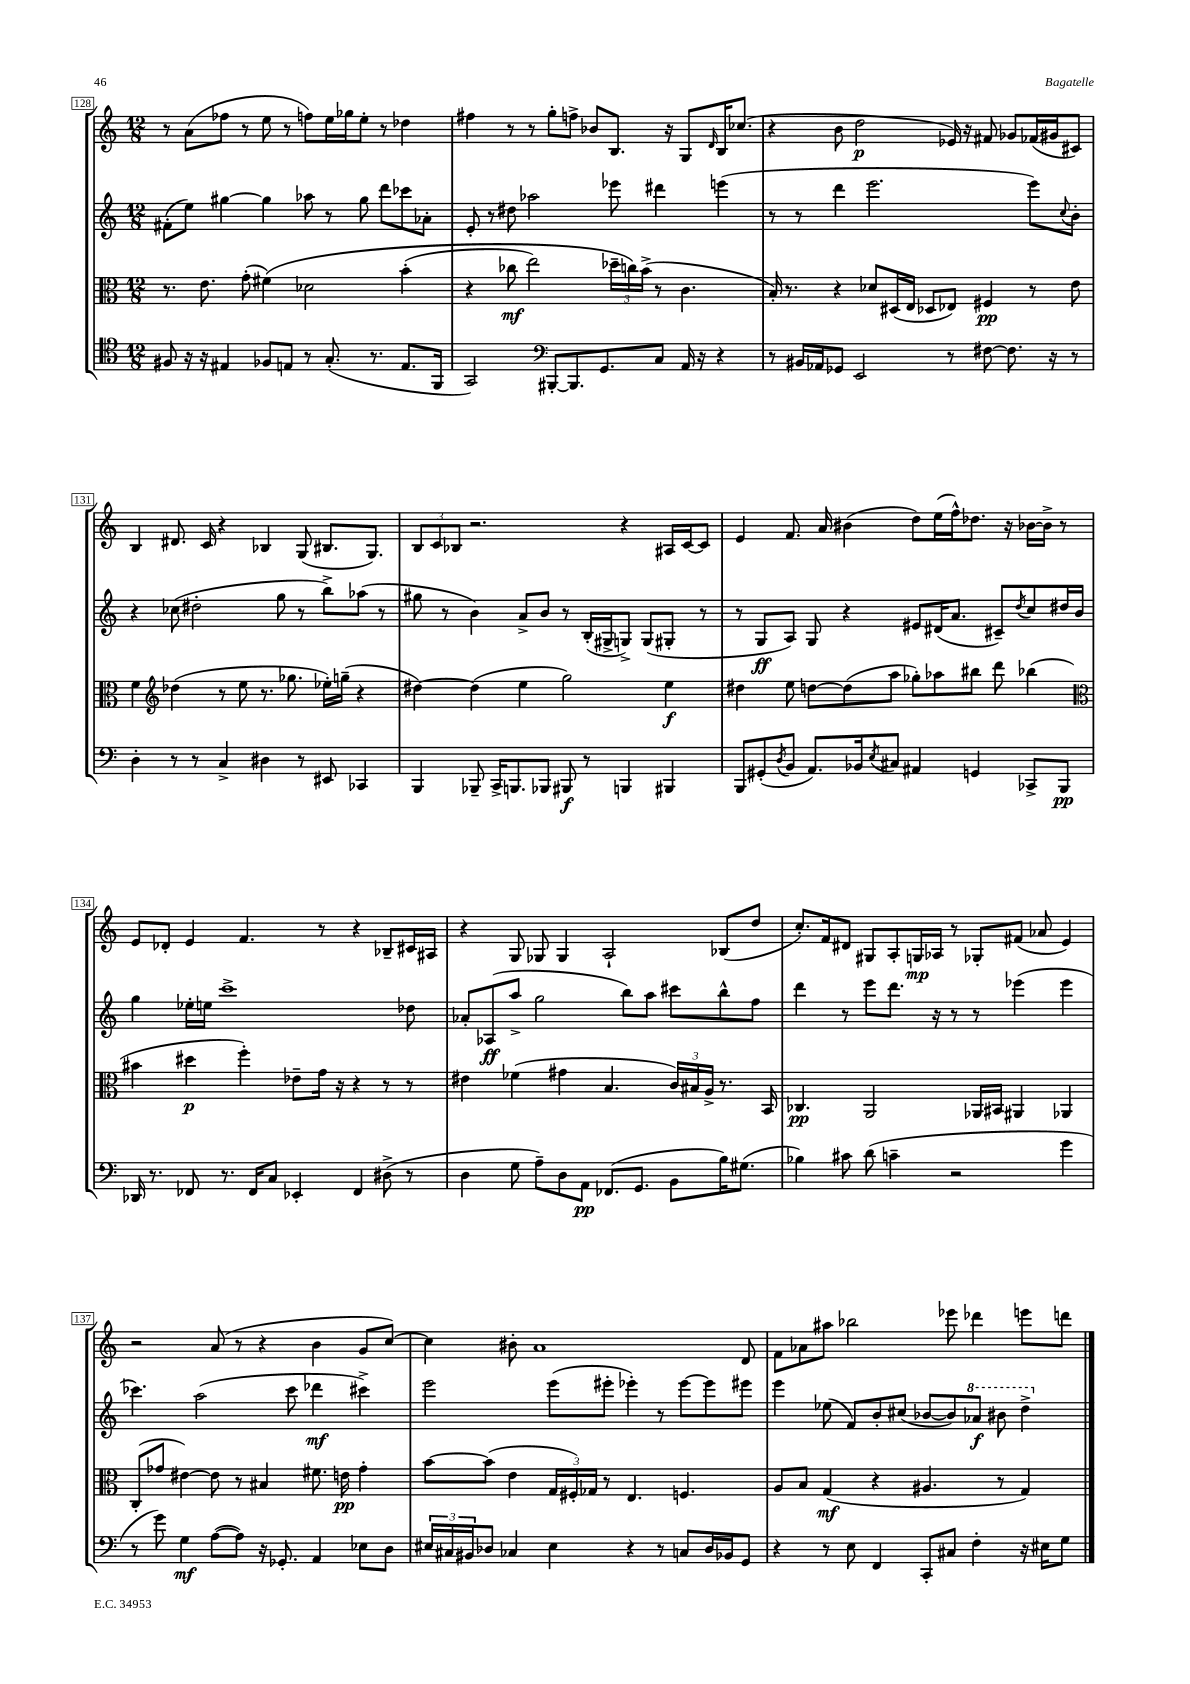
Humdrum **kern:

**kern	**dynam	**kern	**dynam	**kern	**dynam	**kern	**dynam
*part4	*part4	*part3	*part3	*part2	*part2	*part1	*part1
*staff4	*staff4	*staff3	*staff3	*staff2	*staff2	*staff1	*staff1
*clefC4	*	*clefC3	*	*clefG2	*	*clefG2	*
*k[]	*	*k[]	*	*k[]	*	*k[]	*
*M12/8	*	*M12/8	*	*M12/8	*	*M12/8	*
=128	=128	=128	=128	=128	=128	=128	=128
8F#X/	.	8.r	.	(8f#X'\L	.	8r	.
16r	.	.	.	8ee\J)	.	(8a\L	.
16r	.	8.e\	.	.	.	.	.
4E#X/	.	.	.	[4gg#X\	.	8ff-X\J	.
.	.	(8g'\	.	.	.	8r	.
8F-X/L	.	(4f#X\)	.	4gg#\]	.	8ee\	.
8En/J	.	.	.	.	.	8r	.
8r	.	2d-X\	.	8aa-X\	.	8ffn\L)	.
(8.G'/	.	.	.	8r	.	16ee\L	.
.	.	.	.	.	.	16gg-X\J	.
.	.	.	.	8gg#\	.	8ee'\J	.
8.r	.	.	.	.	.	.	.
.	.	.	.	8ddd\L	.	8r	.
8.E/L	.	(4b'\	.	8ccc-X\	.	4dd-X\	.
.	.	.	.	8a-X'\J	.	.	.
16FF/Jk	.	.	.	.	.	.	.
=129	=129	=129	=129	=129	=129	=129	=129
2GG/)	.	4r	.	8e'/	.	4ff#X\	.
.	.	.	.	8r	.	.	.
.	.	8cc-X\	mf	8dd#X\	.	8r	.
.	.	2ee\)	.	2aa-X\	.	8r	.
*clefF4	*	*	*	*	*	*	*
[8BBB#X'/L	.	.	.	.	.	8gg'\L	.
8.BBB#/]	.	.	.	.	.	8ffn^\J	.
.	.	.	.	.	.	8b-X/L	.
8.GG/	.	.	.	.	.	.	.
.	.	24dd-X~\LL	.	8eee-X\	.	8.B/J	.
.	.	24ccn\)	.	.	.	.	.
.	.	(24b^\JJ	.	.	.	.	.
8C/J	.	8r	.	4ddd#X\	.	.	.
.	.	.	.	.	.	16r	.
16AA/	.	4.c\	.	.	.	8G/L	.
16r	.	.	.	.	.	.	.
.	.	.	.	.	.	16qqd/	.
4r	.	.	.	(4eeen\	.	16B/K	.
.	.	.	.	.	.	(8.cc-X/J	.
=130	=130	=130	=130	=130	=130	=130	=130
8r	.	16B'/)	.	8r	.	4r	.
.	.	8.r	.	.	.	.	.
16BB#X/LL	.	.	.	8r	.	.	.
16AA-X/J	.	.	.	.	.	.	.
8GG-X/J	.	4r	.	4ddd\	.	8b\	.
2EE/	.	.	.	.	.	2dd\	p
.	.	8d-X/L	.	2.eee\	.	.	.
.	.	(16D#X/L	.	.	.	.	.
.	.	16E/JJ	.	.	.	.	.
.	.	8D-X/L	.	.	.	.	.
8r	.	8E-X/J)	.	.	.	16e-X/)	.
.	.	.	.	.	.	16r	.
[8F#X\	.	4F#X/	pp	.	.	8f#X/	.
8.F#\]	.	.	.	.	.	8g-X/L	.
.	.	8r	.	8eee\L)	.	(16f-X/L	.
16r	.	.	.	.	.	16g#X/J	.
.	.	.	.	8qqcc/	.	.	.
8r	.	8e\	.	8b'\J	.	8c#X/J)	.
!!LO:LB:g=z
=131	=131	=131	=131	=131	=131	=131	=131
4D'\	.	4f\	.	4r	.	4B/	.
*	*	*clefG2	*	*	*	*	*
8r	.	(4dd-X\	.	(8cc-X\	.	8.d#X/	.
8r	.	.	.	2dd#X'\	.	.	.
.	.	.	.	.	.	16c/	.
4C^/	.	8r	.	.	.	4r	.
.	.	8ee\	.	.	.	.	.
4D#X\	.	8.r	.	.	.	4B-X/	.
.	.	.	.	8gg\	.	.	.
.	.	8.gg-X\	.	.	.	.	.
8r	.	.	.	8r	.	(8G/	.
8EE#X/	.	16ee-X'\LL)	.	8bb^\L)	.	8.B#X/L	.
.	.	(16ggn~\JJ	.	.	.	.	.
4CC-X/	.	4r	.	(8aa-X\J	.	.	.
.	.	.	.	.	.	8.G/J)	.
.	.	.	.	8r	.	.	.
=132	=132	=132	=132	=132	=132	=132	=132
4BBB/	.	[4dd#X\)	.	8gg#X\	.	12B/L	.
.	.	.	.	.	.	12c/	.
.	.	.	.	8r	.	.	.
.	.	.	.	.	.	12B-X/J	.
8BBB-X~/	.	(4dd#\]	.	4b\)	.	2.r	.
16CC^/KL	.	.	.	.	.	.	.
8.BBBn/	.	.	.	.	.	.	.
.	.	4ee\	.	8a^/L	.	.	.
8BBB-X/J	.	.	.	8b/J	.	.	.
8BBB#X/	f	2gg\)	.	8r	.	.	.
8r	.	.	.	(16B'/LL	.	.	.
.	.	.	.	16G#X^/J	.	.	.
4BBBn/	.	.	.	8Gn^/J)	.	4r	.
.	.	.	.	(8G/L	.	.	.
4BBB#X/	.	4ee\	f	8G#X'/J	.	16A#X/LL	.
.	.	.	.	.	.	[16c/J	.
.	.	.	.	8r	.	8c/J]	.
=133	=133	=133	=133	=133	=133	=133	=133
8BBB/L	.	4dd#X\	.	8r	.	4e/	.
(8GG#X'/	.	.	.	8G/L	ff	.	.
8qD/	.	.	.	.	.	.	.
8BB/J	.	8ee\	.	8A/J)	.	8.f/	.
8.AA/L)	.	[8ddn\L	.	8G/	.	.	.
.	.	.	.	.	.	16a/	.
.	.	(8dd\]	.	4r	.	(4b#X\	.
16BB-X/k	.	.	.	.	.	.	.
8qE/	.	.	.	.	.	.	.
8C#X/J	.	8aa\J	.	.	.	.	.
4AA#X/	.	8gg-X'\L)	.	8e#X/L	.	8dd\L)	.
.	.	8aa-X\	.	(16d#X/K	.	(16ee\L	.
.	.	.	.	8.a/J	.	16ff^^\J)	.
4GGn/	.	8bb#X\J	.	.	.	8.dd-X\J	.
.	.	8ddd\	.	8c#X~/L)	.	.	.
.	.	.	.	.	.	16r	.
.	.	.	.	8qdd/	.	.	.
8CC-X^/L	.	(4bb-X\	.	8cc/	.	[16b-X\LL	.
.	.	.	.	.	.	16b-^\JJ]	.
8BBB/J	pp	.	.	16dd#X/L	.	8r	.
.	.	.	.	16b/JJ	.	.	.
!!LO:LB:g=z
=134	=134	=134	=134	=134	=134	=134	=134
*	*	*clefC3	*	*	*	*	*
16DD-X/	.	4b#X\	.	4gg\	.	8e/L	.
8.r	.	.	.	.	.	.	.
.	.	.	.	.	.	8d-X'/J	.
8FF-X/	.	4dd#X\	p	16ee-X'\LL	.	4e/	.
.	.	.	.	16een\JJ	.	.	.
8.r	.	.	.	1ccc^	.	.	.
.	.	4ff'\)	.	.	.	4.f/	.
16FF-/KL	.	.	.	.	.	.	.
8C/J	.	.	.	.	.	.	.
4EE-X'/	.	8e-X~\L	.	.	.	.	.
.	.	16g\Jk	.	.	.	8r	.
.	.	16r	.	.	.	.	.
4FF-/	.	4r	.	.	.	4r	.
(8D#X^\	.	8r	.	.	.	8B-X~/L	.
8r	.	8r	.	8dd-X\	.	16c#X/L	.
.	.	.	.	.	.	16A#X/JJ	.
=135	=135	=135	=135	=135	=135	=135	=135
4D\	.	4e#X\	.	8a-X'/L	.	4r	.
.	.	.	.	(8A-X/	ff	.	.
8G\	.	(4f-X\	.	8aa^/J	.	8G/	.
8A~\L)	.	.	.	2gg\	.	8G-X/	.
8D\	.	4g#X\	.	.	.	4G-/	.
8AA\J	pp	.	.	.	.	.	.
(8.FF-X/L	.	4.B/	.	.	.	2A`/	.
.	.	.	.	8bb\L)	.	.	.
8.GG/J	.	.	.	.	.	.	.
.	.	.	.	8aa\J	.	.	.
8BB\L	.	24c/LL)	.	8ccc#X\L	.	.	.
.	.	24B#X/	.	.	.	.	.
.	.	24A^/JJ	.	.	.	.	.
16B\K)	.	8.r	.	8bb^^\	.	(8B-X/L	.
(8.G#X\J	.	.	.	.	.	.	.
.	.	.	.	8ff\J	.	8dd/J	.
.	.	16BB/	.	.	.	.	.
=136	=136	=136	=136	=136	=136	=136	=136
4B-X\)	.	4.C-X/	pp	4ddd\	.	8.cc'/L)	.
.	.	.	.	.	.	16f/k	.
8c#X\	.	.	.	8r	.	8d#X/J	.
(8d\	.	2AA/	.	8eee\L	.	8G#X/L	.
4cn~\	.	.	.	8.ddd\J	.	8A'/	.
.	.	.	.	.	.	16Gn/L	mp
.	.	.	.	16r	.	16A-X/JJ	.
2r	.	.	.	8r	.	8r	.
.	.	16AA-X/LL	.	8r	.	8G-X'/L	.
.	.	16BB#X/JJ	.	.	.	.	.
.	.	4AA#X/	.	(4eee-X\	.	(8f#X/J	.
.	.	.	.	.	.	8a-X/	.
4g\	.	4AA-X/	.	4eee-\	.	4e/)	.
!!LO:LB:g=z
=137	=137	=137	=137	=137	=137	=137	=137
8r	.	(8C'/L	.	4.ccc-X\)	.	2r	.
8g\)	.	8g-X/J	.	.	.	.	.
4G\	mf	[4e#X\)	.	.	.	.	.
.	.	.	.	(2aa\	.	.	.
([8A\L	.	8e#\]	.	.	.	(8a/	.
8A\J])	.	8r	.	.	.	8r	.
16r	.	4B#X/	.	.	.	4r	.
8.GG-X'/	.	.	.	.	.	.	.
.	.	.	.	8ccc-\	.	.	.
4AA/	.	8.f#X\	.	4ddd-X\	mf	4b\	.
.	.	16en\	pp	.	.	.	.
8E-X\L	.	4g-'\	.	4ccc#X^\)	.	8g/L	.
8D\J	.	.	.	.	.	[8cc/J)	.
=138	=138	=138	=138	=138	=138	=138	=138
24E#X/LL	.	[8b\L	.	2eee\	.	4cc\]	.
24C#X/	.	.	.	.	.	.	.
24BB#X/J	.	.	.	.	.	.	.
8D-X/J	.	(8b\J]	.	.	.	.	.
4C-X/	.	4e\	.	.	.	8b#X'\	.
.	.	.	.	.	.	1a	.
4E#\	.	24G/LL	.	(8eee\L	.	.	.
.	.	24F#X'/)	.	.	.	.	.
.	.	24G-X/JJ	.	.	.	.	.
.	.	8r	.	8eee#X'\J	.	.	.
4r	.	4.E/	.	4eee-X'\)	.	.	.
8r	.	.	.	8r	.	.	.
8Cn/L	.	4.Fn/	.	[8eee-\L	.	.	.
16D-/L	.	.	.	8eee-\]	.	.	.
16BB-X/J	.	.	.	.	.	.	.
8GG/J	.	.	.	8eee#X\J	.	8d/	.
=139	=139	=139	=139	=139	=139	=139	=139
4r	.	8A/L	.	4eee\	.	8f\L	.
.	.	8B/J	.	.	.	8a-X\	.
8r	.	(4G/	mf	(8ee-X\	.	8aa#X\J	.
8E\	.	.	.	8f/L)	.	2bb-X\	.
4FF/	.	4r	.	8b'/	.	.	.
.	.	.	.	(8cc#X/J	.	.	.
8CC'/L	.	4.A#X/	.	[8b-X/L	.	.	.
8C#X/J	.	.	.	8b-/])	.	8eee-X\	.
*	*	*	*	*8va	*	*	*
4F'\	.	.	.	8aa-X/J	f	4ddd-X\	.
.	.	8r	.	8bb#X\	.	.	.
16r	.	4G/)	.	4ddd^\	.	8eeen\L	.
16E#X\KL	.	.	.	.	.	.	.
8G\J	.	.	.	.	.	8dddn\J	.
*	*	*	*	*X8va	*	*	*
==	==	==	==	==	==	==	==
*-	*-	*-	*-	*-	*-	*-	*-
